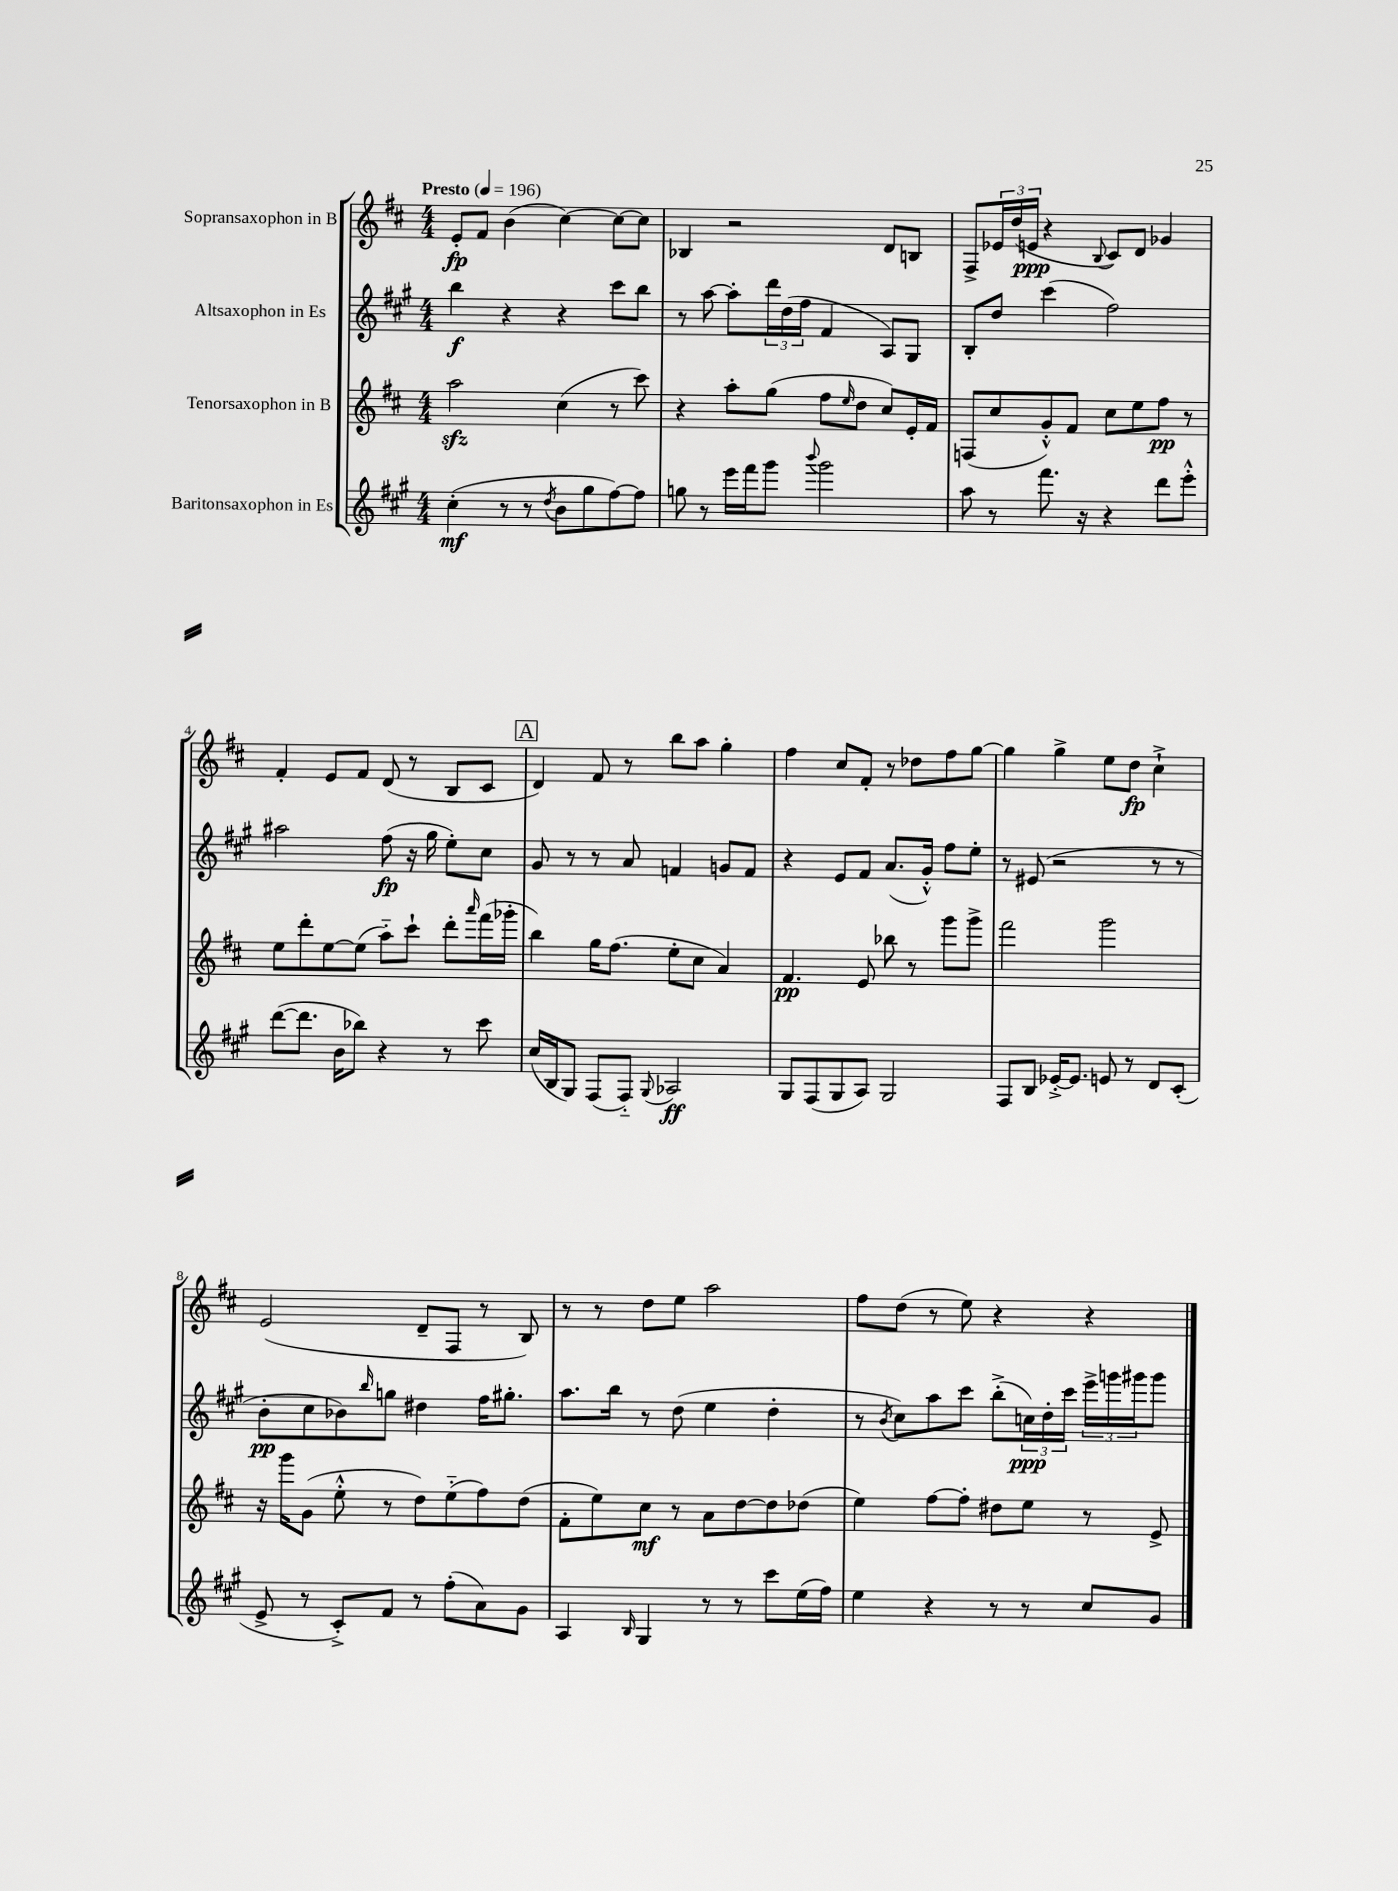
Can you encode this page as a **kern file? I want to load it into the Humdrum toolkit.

**kern	**dynam	**kern	**dynam	**kern	**dynam	**kern	**dynam
*part4	*part4	*part3	*part3	*part2	*part2	*part1	*part1
*staff4	*staff4	*staff3	*staff3	*staff2	*staff2	*staff1	*staff1
*I"Baritonsaxophon in Es	*	*I"Tenorsaxophon in B	*	*I"Altsaxophon in Es	*	*I"Sopransaxophon in B	*
*clefG2	*	*clefG2	*	*clefG2	*	*clefG2	*
*k[f#c#g#]	*	*k[f#c#]	*	*k[f#c#g#]	*	*k[f#c#]	*
*M4/4	*	*M4/4	*	*M4/4	*	*M4/4	*
*MM196	*	*MM196	*	*MM196	*	*MM196	*
=1	=1	=1	=1	=1	=1	=1	=1
!	!	!	!	!	!	!LO:TX:a:B:t=Presto	!
(4cc#'\	mf	2aazz\	.	4bb\	f	8e'/L	fp
.	.	.	.	.	.	8f#/J	.
8r	.	.	.	4r	.	(4b\	.
8r	.	.	.	.	.	.	.
8qdd/	.	.	.	.	.	.	.
8b\L	.	(4cc#\	.	4r	.	[4cc#\)	.
8gg#\	.	.	.	.	.	.	.
[8ff#\)	.	8r	.	8ccc#\L	.	8cc#\L_	.
8ff#\J]	.	8ccc#\)	.	8bb\J	.	8cc#\J]	.
=2	=2	=2	=2	=2	=2	=2	=2
8ggn\	.	4r	.	8r	.	4B-X/	.
8r	.	.	.	[8aa\	.	.	.
16eee\LL	.	8aa'\L	.	8aa'\L]	.	2r	.
16fff#\J	.	.	.	.	.	.	.
8ggg#\J	.	(8gg\J	.	24ddd\L	.	.	.
.	.	.	.	(24dd\	.	.	.
.	.	.	.	24ff#\JJ	.	.	.
8qqbbb/	.	.	.	.	.	.	.
2ggg#\	.	8ff#\L	.	4f#/	.	.	.
.	.	16qqee/	.	.	.	.	.
.	.	8dd\J	.	.	.	.	.
.	.	8cc#/L)	.	8A/L)	.	8d/L	.
.	.	16e'/L	.	8G#/J	.	8Bn/J	.
.	.	16f#/JJ	.	.	.	.	.
=3	=3	=3	=3	=3	=3	=3	=3
8aa\	.	(8Fn/L	.	8B'/L	.	8F#^/L	.
8r	.	8cc#/	.	8dd/J	.	24e-X/L	.
.	.	.	.	.	.	(24dd/	.
.	.	.	.	.	.	24en/JJ	ppp
8.fff#\	.	8g'^^/)	.	(4ccc#\	.	4r	.
.	.	8f#/J	.	.	.	.	.
16r	.	.	.	.	.	.	.
.	.	.	.	.	.	8qqB/	.
4r	.	8cc#\L	.	2ff#\)	.	8c#/L)	.
.	.	8ee\	.	.	.	8d/J	.
8ddd\L	.	8ff#\J	pp	.	.	4g-X/	.
8eee'^^\J	.	8r	.	.	.	.	.
!!LO:LB:g=z
=4	=4	=4	=4	=4	=4	=4	=4
([8ddd\L	.	8ee\L	.	2aa#X\	.	4f#'/	.
8.ddd\J]	.	8ddd'\	.	.	.	.	.
.	.	[8ee\	.	.	.	8e/L	.
16b\KL	.	.	.	.	.	.	.
8bb-X\J)	.	(8ee\J]	.	.	.	8f#/J	.
4r	.	8aa\L)	.	(8ff#\	fp	(8d/	.
.	.	8ccc#`\J	.	16r	.	8r	.
.	.	.	.	16gg#\	.	.	.
8r	.	8ddd'\L	.	8ee'\L)	.	8B/L	.
.	.	16qqaaa/	.	.	.	.	.
8ccc#\	.	(16fff#\L	.	8cc#\J	.	8c#/J	.
.	.	16ggg-X'\JJ	.	.	.	.	.
!!LO:REH:place=s1:t=A
=5	=5	=5	=5	=5	=5	=5	=5
(16cc#/LL	.	4bb\)	.	8g#/	.	4d/)	.
16B/J	.	.	.	.	.	.	.
8G#/J)	.	.	.	8r	.	.	.
(8F#/L	.	16gg\KL	.	8r	.	8f#/	.
.	.	(8.ff#\J	.	.	.	.	.
8F#/J)	.	.	.	8a/	.	8r	.
8qqG#/	.	.	.	.	.	.	.
2A-X/	ff	8ee'\L	.	4fn/	.	8bb\L	.
.	.	8cc#\J	.	.	.	8aa\J	.
.	.	4a/)	.	8gn/L	.	4gg'\	.
.	.	.	.	8f/J	.	.	.
=6	=6	=6	=6	=6	=6	=6	=6
8G#/L	.	4.f#/	pp	4r	.	4ff#\	.
(8F#/	.	.	.	.	.	.	.
8G#/	.	.	.	8e/L	.	8cc#/L	.
8A/J)	.	8e/	.	8f#/J	.	8f#'/J	.
2G#/	.	8bb-X\	.	(8.a/L	.	8r	.
.	.	8r	.	.	.	8dd-X\L	.
.	.	.	.	16g#'^^/Jk)	.	.	.
.	.	8ggg\L	.	8ff#\L	.	8ff#\	.
.	.	8ggg^\J	.	8ee'\J	.	[8gg\J	.
=7	=7	=7	=7	=7	=7	=7	=7
8F#/L	.	2fff#\	.	8r	.	4gg\]	.
8B/J	.	.	.	(8e#X/	.	.	.
[16e-X'^/KL	.	.	.	2r	.	4gg^\	.
8.e-/J]	.	.	.	.	.	.	.
8en/	.	2ggg\	.	.	.	8ee\L	.
8r	.	.	.	.	.	8dd\J	fp
8d/L	.	.	.	8r	.	4cc#`^\	.
(8c#'/J	.	.	.	8r	.	.	.
!!LO:LB:g=z
=8	=8	=8	=8	=8	=8	=8	=8
8e^/	.	16r	.	8b'\L	pp	(2e/	.
.	.	16ggg\KL	.	.	.	.	.
8r	.	(8g\J	.	8cc#\	.	.	.
8c#'^/L)	.	8ee'^^\	.	8b-X\)	.	.	.
.	.	.	.	16qqbb/	.	.	.
8f#/J	.	8r	.	8ggn\J	.	.	.
8r	.	8dd\L)	.	4dd#X\	.	8d~/L	.
(8ff#'\L	.	(8ee\	.	.	.	8F#/J	.
8a\)	.	8ff#\)	.	16ff#\KL	.	8r	.
.	.	.	.	8.gg#X'\J	.	.	.
8g#\J	.	(8dd\J	.	.	.	8B/)	.
=9	=9	=9	=9	=9	=9	=9	=9
4A/	.	8f#'\L	.	8.aa\L	.	8r	.
.	.	8ee\)	.	.	.	8r	.
.	.	.	.	16bb\Jk	.	.	.
16qqB/	.	.	.	.	.	.	.
4G#/	.	8cc#\J	mf	8r	.	8dd\L	.
.	.	8r	.	(8dd\	.	8ee\J	.
8r	.	8a\L	.	4ee\	.	2aa\	.
8r	.	[8dd\	.	.	.	.	.
8ccc#\L	.	8dd\]	.	4dd'\	.	.	.
(16ee\L	.	(8dd-X\J	.	.	.	.	.
16ff#\JJ)	.	.	.	.	.	.	.
=10	=10	=10	=10	=10	=10	=10	=10
4ee\	.	4ee\)	.	8r	.	8ff#\L	.
.	.	.	.	8qb/	.	.	.
.	.	.	.	8cc#\L)	.	(8dd\J	.
4r	.	[8ff#\L	.	8aa\	.	8r	.
.	.	8ff#'\J]	.	8ccc#\J	.	8ee\)	.
8r	.	8dd#X\L	.	(8bb'^\L	.	4r	.
8r	.	8ee\J	.	24ccn\L)	ppp	.	.
.	.	.	.	24dd'\	.	.	.
.	.	.	.	24ccc#\JJ	.	.	.
8cc#/L	.	8r	.	24eee^\LL	.	4r	.
.	.	.	.	24gggn\	.	.	.
.	.	.	.	24ggg#X\J	.	.	.
8g#/J	.	8e^/	.	8ggg#\J	.	.	.
==	==	==	==	==	==	==	==
*-	*-	*-	*-	*-	*-	*-	*-
